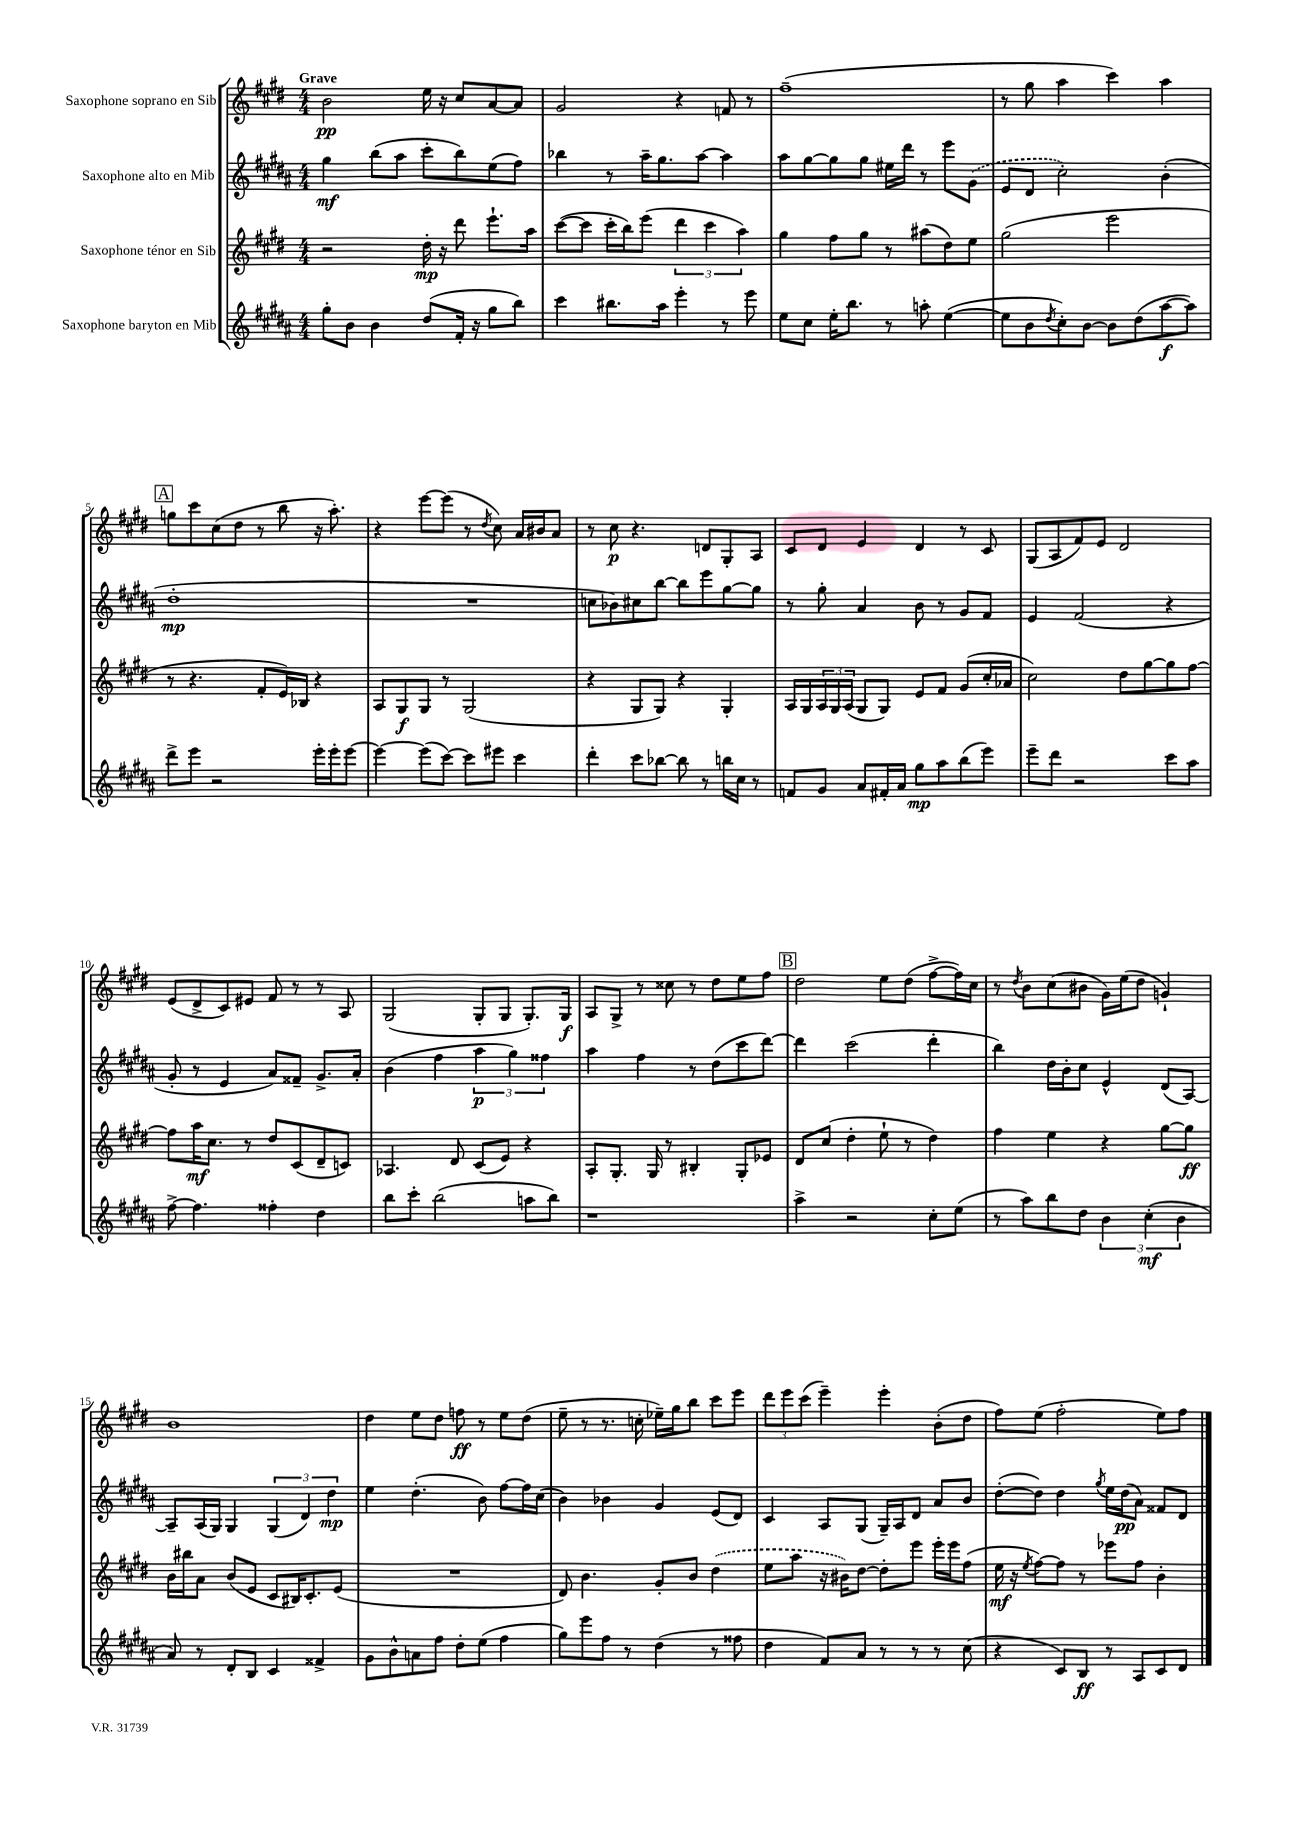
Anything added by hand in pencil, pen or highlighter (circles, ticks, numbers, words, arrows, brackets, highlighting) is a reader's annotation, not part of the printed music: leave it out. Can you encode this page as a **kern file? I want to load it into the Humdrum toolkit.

**kern	**dynam	**kern	**dynam	**kern	**dynam	**kern	**dynam
*part4	*part4	*part3	*part3	*part2	*part2	*part1	*part1
*staff4	*staff4	*staff3	*staff3	*staff2	*staff2	*staff1	*staff1
*I"Saxophone baryton en Mib	*	*I"Saxophone ténor en Sib	*	*I"Saxophone alto en Mib	*	*I"Saxophone soprano en Sib	*
*clefG2	*	*clefG2	*	*clefG2	*	*clefG2	*
*k[f#c#g#d#a#]	*	*k[f#c#g#d#]	*	*k[f#c#g#d#a#]	*	*k[f#c#g#d#]	*
*M4/4	*	*M4/4	*	*M4/4	*	*M4/4	*
=1	=1	=1	=1	=1	=1	=1	=1
!	!	!	!	!	!	!LO:TX:a:B:t=Grave	!
8gg#'\L	.	2r	.	4gg#\	mf	2b\	pp
8b\J	.	.	.	.	.	.	.
4b\	.	.	.	(8bb\L	.	.	.
.	.	.	.	8aa#\J	.	.	.
(8dd#/L	.	16dd#'\	mp	8ccc#'\L	.	16ee\	.
.	.	16r	.	.	.	16r	.
16f#'/Jk	.	8ddd#\	.	8bb\)	.	8cc#/L	.
16r	.	.	.	.	.	.	.
8gg#\L	.	8.eee`\L	.	(8ee\	.	[8a/	.
8bb\J)	.	.	.	8ff#\J)	.	8a/J]	.
.	.	16aa\Jk	.	.	.	.	.
=2	=2	=2	=2	=2	=2	=2	=2
4ccc#\	.	([8ccc#\L	.	4bb-X\	.	2g#/	.
.	.	8ccc#\J]	.	.	.	.	.
8.bb#X\L	.	16ccc#'\LL	.	8r	.	.	.
.	.	16bb\J)	.	.	.	.	.
.	.	(8eee\J	.	16aa#~\KL	.	.	.
16aa#\Jk	.	.	.	8.gg#\	.	.	.
4eee'\	.	6ddd#\	.	.	.	4r	.
.	.	.	.	[8aa#\J	.	.	.
.	.	6ccc#\	.	.	.	.	.
8r	.	.	.	4aa#\]	.	8fn/	.
.	.	6aa\)	.	.	.	.	.
8eee\	.	.	.	.	.	8r	.
=3	=3	=3	=3	=3	=3	=3	=3
8ee\L	.	4gg#\	.	8aa#\L	.	(1ff#~	.
8cc#\J	.	.	.	[8gg#\	.	.	.
16ee'\KL	.	8ff#\L	.	8gg#\]	.	.	.
8.bb\J	.	.	.	.	.	.	.
.	.	8gg#\J	.	8gg#\J	.	.	.
8r	.	8r	.	16ee#X\LL	.	.	.
.	.	.	.	16ddd#\JJ	.	.	.
8aan'\	.	(8aa#X\L	.	8r	.	.	.
([4ee\	.	8dd#\)	.	8eee\L	.	.	.
.	.	8ee\J	.	(8g#\J	.	.	.
=4	=4	=4	=4	=4	=4	=4	=4
8ee\L]	.	(2gg#\	.	8e/L	.	8r	.
8b\	.	.	.	8d#/J	.	8gg#\	.
8qdd#/	.	.	.	.	.	.	.
8cc#'\)	.	.	.	2cc#'\)	.	4aa\	.
[8b\J	.	.	.	.	.	.	.
8b\L]	.	2eee\	.	.	.	4ccc#\)	.
(8dd#\	.	.	.	.	.	.	.
[8aa#\	f	.	.	(4b'\	.	4aa\	.
8aa#\J])	.	.	.	.	.	.	.
!!LO:LB:g=z
!!LO:REH:place=s1:t=A
=5	=5	=5	=5	=5	=5	=5	=5
8ddd#^\L	.	8r	.	1dd#'	mp	8ggn\L	.
8eee\J	.	4.r	.	.	.	8ccc#\	.
2r	.	.	.	.	.	(8cc#\	.
.	.	.	.	.	.	8dd#\J	.
.	.	8f#'/L	.	.	.	8r	.
.	.	16e/L)	.	.	.	8bb\	.
.	.	16B-X/JJ	.	.	.	.	.
16eee'\LL	.	4r	.	.	.	16r	.
16eee'\J	.	.	.	.	.	8.aa'\)	.
[8eee\J	.	.	.	.	.	.	.
=6	=6	=6	=6	=6	=6	=6	=6
4eee\_	.	8A/L	.	1r	.	4r	.
.	.	8G#/	f	.	.	.	.
(8eee\L]	.	8G#/J	.	.	.	[8eee\L	.
[8ccc#\J)	.	8r	.	.	.	(8eee\J]	.
8ccc#\L]	.	(2G#/	.	.	.	8r	.
.	.	.	.	.	.	8qdd#/	.
8eee#X\J	.	.	.	.	.	8cc#\)	.
4ccc#\	.	.	.	.	.	16a/LL	.
.	.	.	.	.	.	16b#X/J	.
.	.	.	.	.	.	8a/J	.
=7	=7	=7	=7	=7	=7	=7	=7
4ddd#'\	.	4r	.	8ccn\L	.	8r	.
.	.	.	.	8b-X\)	.	8cc#\	p
8ccc#\L	.	8G#/L	.	8cc#X\	.	4.r	.
[8bb-X\J	.	8G#/J)	.	[8bb\J	.	.	.
8bb-\]	.	4r	.	8bb\L]	.	.	.
8r	.	.	.	8eee\	.	8dn/L	.
16bbn\LL	.	4G#'/	.	[8gg#\	.	8G#'/	.
16cc#\JJ	.	.	.	.	.	.	.
8r	.	.	.	8gg#\J]	.	8A/J	.
=8	=8	=8	=8	=8	=8	=8	=8
8fn/L	.	16A/LL	.	8r	.	8c#/L	.
.	.	16G#/	.	.	.	.	.
8g#/J	.	24A/	.	8gg#'\	.	8d#/J	.
.	.	24G#/	.	.	.	.	.
.	.	(24A/JJ	.	.	.	.	.
8a#/L	.	8G#/L	.	4a#/	.	4e/	.
16f#X'/L	.	8G#/J)	.	.	.	.	.
16a#/JJ	.	.	.	.	.	.	.
8gg#\L	mp	8e/L	.	8b\	.	4d#/	.
8aa#\	.	8f#/J	.	8r	.	.	.
(8bb\	.	(8g#/L	.	8g#/L	.	8r	.
8eee\J)	.	16cc#'/L	.	8f#/J	.	8c#/	.
.	.	16a-X/JJ	.	.	.	.	.
=9	=9	=9	=9	=9	=9	=9	=9
8eee~\L	.	2cc#\)	.	4e/	.	(8G#/L	.
8ddd#\J	.	.	.	.	.	8A/	.
2r	.	.	.	(2f#/	.	8f#/)	.
.	.	.	.	.	.	8e/J	.
.	.	8dd#\L	.	.	.	2d#/	.
.	.	[8gg#\	.	.	.	.	.
8ccc#\L	.	8gg#\]	.	4r	.	.	.
8aa#\J	.	[8ff#\J	.	.	.	.	.
!!LO:LB:g=z
=10	=10	=10	=10	=10	=10	=10	=10
[8ff#^\	.	8ff#\L]	.	8g#'/	.	(8e/L	.
4.ff#\]	.	16aa\K	mf	8r	.	8d#^/	.
.	.	8.cc#\J	.	.	.	.	.
.	.	.	.	4e/	.	8c#/)	.
.	.	8r	.	.	.	8e#X/J	.
4ff##X'\	.	8dd#/L	.	8a#/L)	.	8f#/	.
.	.	(8c#/	.	8f##X~/J	.	8r	.
4dd#\	.	8d#~/	.	8.g#^/L	.	8r	.
.	.	8cn/J)	.	.	.	8A/	.
.	.	.	.	16a#'/Jk	.	.	.
=11	=11	=11	=11	=11	=11	=11	=11
8bb\L	.	4.A-X/	.	(4b\	.	(2G#/	.
8ccc#'\J	.	.	.	.	.	.	.
(2bb\	.	.	.	4ff#\	.	.	.
.	.	8d#/	.	.	.	.	.
.	.	(8c#/L	.	6aa#\	p	8G#'/L	.
.	.	8e/J)	.	.	.	8G#/J	.
.	.	.	.	6gg#\)	.	.	.
8aan\L	.	4r	.	.	.	8.G#'/L)	.
.	.	.	.	6ff##X\	.	.	.
8bb\J)	.	.	.	.	.	.	.
.	.	.	.	.	.	16G#/Jk	f
=12	=12	=12	=12	=12	=12	=12	=12
1r	.	8A'/L	.	4aa#\	.	8A/L	.
.	.	8.G#'/J	.	.	.	8G#^/J	.
.	.	.	.	4ff#\	.	8r	.
.	.	16G#/	.	.	.	.	.
.	.	8r	.	.	.	8cc##X\	.
.	.	4B#X'/	.	8r	.	8r	.
.	.	.	.	(8dd#\L	.	8dd#\L	.
.	.	8G#'/L	.	8ccc#\	.	8ee\	.
.	.	8e-X/J	.	[8ddd#\J)	.	8ff#\J	.
!!LO:REH:place=s1:t=B
=13	=13	=13	=13	=13	=13	=13	=13
4aa#^\	.	8d#/L	.	4ddd#\]	.	2dd#\	.
.	.	(8cc#/J	.	.	.	.	.
2r	.	4dd#'\	.	(2ccc#\	.	.	.
.	.	8ee`\	.	.	.	8ee\L	.
.	.	8r	.	.	.	(8dd#\J	.
8cc#'\L	.	4dd#\)	.	4ddd#'\	.	[8ff#^\L	.
(8ee\J	.	.	.	.	.	16ff#\L])	.
.	.	.	.	.	.	16cc#\JJ	.
=14	=14	=14	=14	=14	=14	=14	=14
8r	.	4ff#\	.	4bb\)	.	8r	.
.	.	.	.	.	.	8qdd#/	.
8aa#\L)	.	.	.	.	.	8b\L	.
8bb\	.	4ee\	.	16dd#\LL	.	(8cc#\	.
.	.	.	.	16b'\J	.	.	.
8dd#\J	.	.	.	8cc#\J	.	8b#X\J	.
6b\	.	4r	.	4e^^/	.	16g#\LL)	.
.	.	.	.	.	.	(16ee\J	.
.	.	.	.	.	.	8dd#\J	.
(6cc#'\	mf	.	.	.	.	.	.
.	.	[8gg#\L	.	(8d#/L	.	4gn`/)	.
6b\	.	.	.	.	.	.	.
.	.	8gg#\J]	ff	[8A#/J)	.	.	.
!!LO:LB:g=z
=15	=15	=15	=15	=15	=15	=15	=15
8a#/)	.	16b\LL	.	8A#~/L]	.	1b	.
.	.	16bb#X\J	.	.	.	.	.
8r	.	8a\J	.	(16A#/L	.	.	.
.	.	.	.	16G#/JJ)	.	.	.
8d#'/L	.	(8b/L	.	4G#/	.	.	.
8B/J	.	8e/J	.	.	.	.	.
4c#/	.	8c#/L	.	(6G#/	.	.	.
.	.	16B#X/K)	.	.	.	.	.
.	.	.	.	6d#/)	.	.	.
.	.	8.c#'/	.	.	.	.	.
4f##X^/	.	.	.	.	.	.	.
.	.	.	.	6dd#\	mp	.	.
.	.	(8e/J	.	.	.	.	.
=16	=16	=16	=16	=16	=16	=16	=16
8g#\L	.	1r	.	4ee\	.	4dd#\	.
8b^^\	.	.	.	.	.	.	.
8an\	.	.	.	(4.dd#'\	.	8ee\L	.
8ff#\J	.	.	.	.	.	8dd#\J	.
8dd#'\L	.	.	.	.	.	8ffn\	ff
(8ee\J	.	.	.	8b\)	.	8r	.
4ff#\	.	.	.	[8ff#\L	.	8ee\L	.
.	.	.	.	16ff#\L]	.	(8dd#\J	.
.	.	.	.	(16cc#\JJ	.	.	.
=17	=17	=17	=17	=17	=17	=17	=17
8gg#\L)	.	8d#/)	.	4b\)	.	8ee~\	.
8eee\	.	4.b\	.	.	.	8r	.
8ff#\J	.	.	.	4b-X\	.	8.r	.
8r	.	.	.	.	.	.	.
.	.	.	.	.	.	16ccn'\	.
(4dd#\	.	8g#'/L	.	4g#/	.	16ee-X~\LL)	.
.	.	.	.	.	.	16gg#\J	.
.	.	8b/J	.	.	.	8bb\J	.
8r	.	(4dd#\	.	(8e/L	.	8ccc#\L	.
8ff##X\	.	.	.	8d#/J)	.	8eee\J	.
=18	=18	=18	=18	=18	=18	=18	=18
4dd#\	.	8ee\L	.	4c#/	.	12ddd#\L	.
.	.	.	.	.	.	12eee\	.
.	.	8aa\J	.	.	.	.	.
.	.	.	.	.	.	(12ccc#\J	.
8f#/L)	.	16r	.	8A#/L	.	4eee~\)	.
.	.	16b#X\KL)	.	.	.	.	.
8a#/J	.	[8dd#\J	.	(8G#/J	.	.	.
8r	.	8dd#'\L]	.	16G#~/LL)	.	4eee'\	.
.	.	.	.	16A#/J	.	.	.
8r	.	8eee\J	.	8d#/J	.	.	.
8r	.	16eee'\LL	.	8a#/L	.	(8b'\L	.
.	.	16eee\J	.	.	.	.	.
(8cc#\	.	(8ff#\J	.	8b/J	.	8dd#\J	.
=19	=19	=19	=19	=19	=19	=19	=19
4r	.	16ee\	mf	([8dd#'\L	.	8ff#\L)	.
.	.	16r	.	.	.	.	.
.	.	8qee/	.	.	.	.	.
.	.	[8ff#\L)	.	8dd#\J])	.	(8ee\J	.
8c#/L)	.	8ff#\J]	.	4dd#\	.	2ff#'\	.
8B/J	ff	8r	.	.	.	.	.
.	.	.	.	8qgg#/	.	.	.
8r	.	8eee-X\L	.	16ee\LL	.	.	.
.	.	.	.	(16dd#\J	pp	.	.
8A#/L	.	8ff#\J	.	8a#\J)	.	.	.
8c#/	.	4b'\	.	8f##X/L	.	8ee\L)	.
8d#/J	.	.	.	8d#/J	.	8ff#\J	.
==	==	==	==	==	==	==	==
*-	*-	*-	*-	*-	*-	*-	*-
